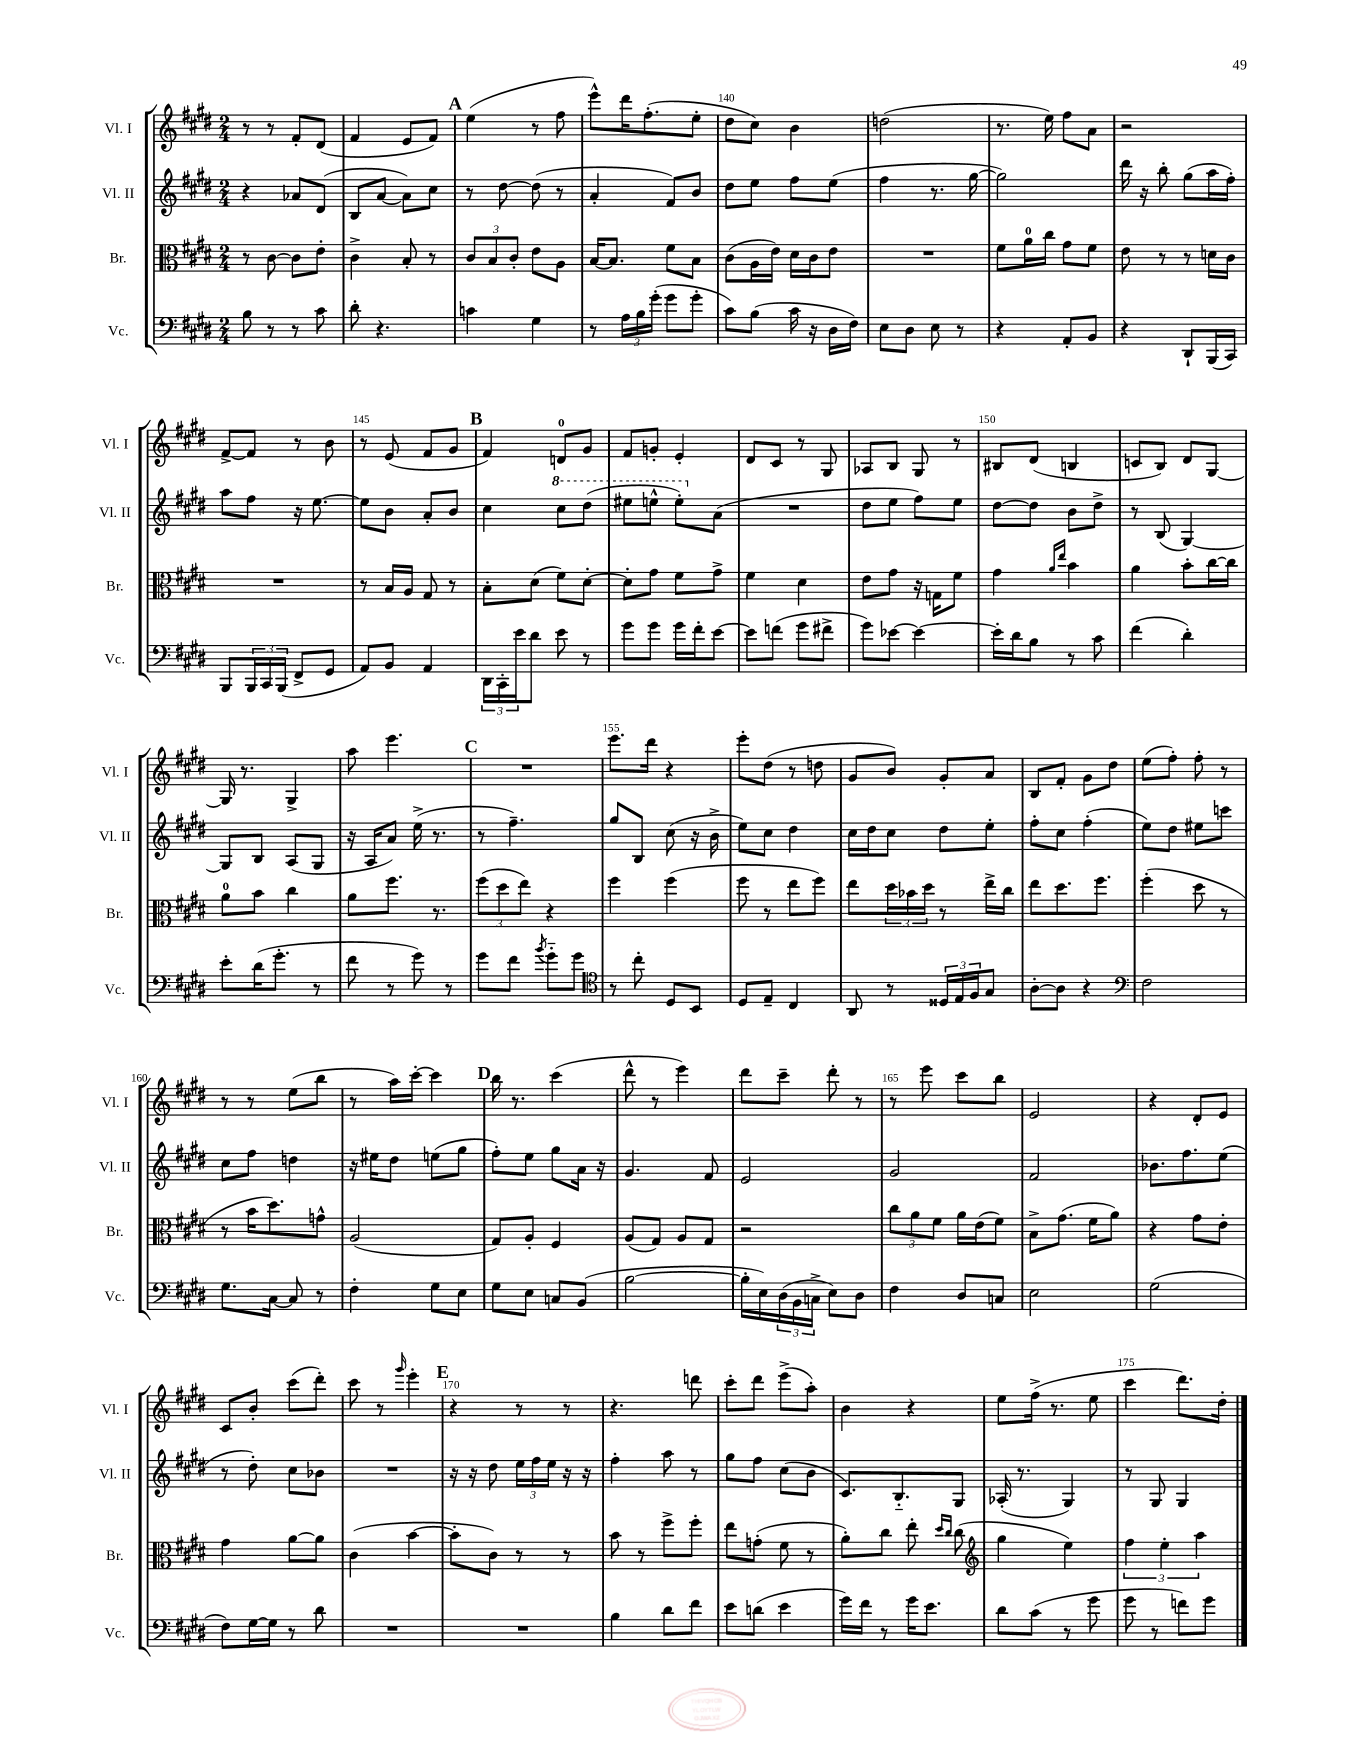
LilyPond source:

<<
\new StaffGroup <<
\new Staff = "s0" \with { instrumentName = "Vl. I" shortInstrumentName = "Vl. I" } {
    \clef treble \key e \major \numericTimeSignature \time 2/4
    r8 r8 fis'8-. dis'8( |
    fis'4 e'8 fis'8) |
    \mark \markup { \bold "A" } e''4( r8 fis''8 |
    e'''8-^) dis'''16 fis''8.-.( e''8-. |
    dis''8 cis''8) b'4 |
    d''2( |
    r8. e''16) fis''8 a'8 |
    r2 |
    fis'8~-> fis'8 r8 b'8 |
    r8 e'8( fis'8 gis'8 |
    \mark \markup { \bold "B" } fis'4) d'8-0 gis'8 |
    fis'8 g'8-. e'4-. |
    dis'8 cis'8 r8 gis8 |
    aes8 b8 gis8 r8 |
    bis8 dis'8( b4 |
    c'8 b8) dis'8 gis8~ |
    gis16 r8. gis4-> |
    a''8 e'''4. |
    \mark \markup { \bold "C" } R2 |
    e'''8. dis'''16 r4 |
    e'''8-. dis''8( r8 d''8 |
    gis'8 b'8) gis'8-. a'8 |
    b8 fis'8-. gis'8 dis''8 |
    e''8( fis''8-.) fis''8-. r8 |
    r8 r8 e''8( b''8 |
    r8 a''16) cis'''16~-. cis'''4 |
    \mark \markup { \bold "D" } b''16 r8. cis'''4( |
    dis'''8-^ r8 e'''4) |
    dis'''8 cis'''8-- dis'''8-. r8 |
    r8 e'''8 cis'''8 b''8 |
    e'2 |
    r4 dis'8-. e'8 |
    cis'8 b'8-. cis'''8( dis'''8-.) |
    cis'''8 r8 \grace { gis'''16 } e'''4-. |
    \mark \markup { \bold "E" } r4 r8 r8 |
    r4. d'''8 |
    cis'''8-. dis'''8 e'''8->( a''8-.) |
    b'4 r4 |
    e''8 fis''16->( r8. e''8 |
    cis'''4 dis'''8.) dis''16-. \bar "|." |
}
\new Staff = "s1" \with { instrumentName = "Vl. II" shortInstrumentName = "Vl. II" } {
    \clef treble \key e \major \numericTimeSignature \time 2/4
    r4 aes'8 dis'8( |
    b8 a'8~ a'8) cis''8 |
    \mark \markup { \bold "A" } r8 dis''8~ dis''8( r8 |
    a'4-. fis'8) b'8 |
    dis''8 e''8 fis''8 e''8( |
    fis''4 r8. gis''16~ |
    gis''2) |
    dis'''16 r16 b''8-. gis''8( a''16 fis''16-.) |
    a''8 fis''8 r16 e''8.~ |
    e''8 b'8 a'8-. b'8 |
    \mark \markup { \bold "B" } cis''4 \ottava #1 cis'''8 dis'''8( |
    eis'''8 e'''8-^ e'''8-.) \ottava #0 a'8( |
    R2 |
    dis''8 e''8 fis''8) e''8 |
    dis''8~ dis''8 b'8 dis''8-> |
    r8 b8( gis4~) |
    gis8 b8 a8( gis8 |
    r16 a16 a'8) e''16->( r8. |
    \mark \markup { \bold "C" } r8 fis''4.--) |
    gis''8 b8 cis''8( r16 b'16-> |
    e''8) cis''8 dis''4 |
    cis''16 dis''16 cis''8 dis''8 e''8-. |
    fis''8-. cis''8 fis''4-.( |
    e''8) dis''8 eis''8 c'''8 |
    cis''8 fis''8 d''4 |
    r16 eis''16 dis''8 e''8( gis''8 |
    \mark \markup { \bold "D" } fis''8-.) e''8 gis''8 a'16 r16 |
    gis'4. fis'8 |
    e'2 |
    gis'2 |
    fis'2 |
    bes'8. fis''8. e''8( |
    r8 dis''8-.) cis''8 bes'8 |
    R2 |
    \mark \markup { \bold "E" } r16 r16 dis''8 \tuplet 3/2 { e''16 fis''16 e''16 } r16 r16 |
    fis''4-. a''8 r8 |
    gis''8 fis''8 cis''8( b'8 |
    cis'8.) b8.-_ gis8 |
    aes16-.( r8. gis4) |
    r8 gis8 gis4 \bar "|." |
}
\new Staff = "s2" \with { instrumentName = "Br." shortInstrumentName = "Br." } {
    \clef alto \key e \major \numericTimeSignature \time 2/4
    r8 cis'8~ cis'8 e'8-. |
    cis'4-> b8-. r8 |
    \mark \markup { \bold "A" } \tuplet 3/2 { cis'8 b8 cis'8-. } e'8 a8 |
    b16~ b8. fis'8 b8 |
    cis'8( a16 e'16) dis'16 cis'16 e'8 |
    R2 |
    fis'8 a'16-0 cis''16 gis'8 fis'8 |
    e'8 r8 r8 d'16 cis'16 |
    R2 |
    r8 b16 a16 gis8 r8 |
    \mark \markup { \bold "B" } b8-. dis'8( fis'8) dis'8~-. |
    dis'8-. gis'8 fis'8 gis'8-> |
    fis'4 dis'4 |
    e'8 gis'8 r16 g16 fis'8 |
    gis'4 \grace { a'16 e''16 } b'4 |
    a'4 b'8-. cis''16~ cis''16 |
    a'8-0 b'8 cis''4 |
    a'8 fis''8. r8. |
    \mark \markup { \bold "C" } \tuplet 3/2 { fis''8( dis''8 e''8) } r4 |
    fis''4 fis''4( |
    fis''8 r8 e''8 fis''8) |
    e''8 \tuplet 3/2 { dis''16 bes'16 dis''16 } r8 e''16-> cis''16 |
    e''8 dis''8. fis''8. |
    fis''4-.( dis''8 r8 |
    r8 b'16 dis''8.) g'8-^ |
    a2( |
    \mark \markup { \bold "D" } gis8) a8-. fis4 |
    a8( gis8) a8 gis8 |
    r2 |
    \tuplet 3/2 { cis''8 a'8 fis'8 } a'16 e'16( fis'8) |
    b8-> gis'8.( fis'16 a'8) |
    r4 gis'8 e'8-. |
    gis'4 a'8~ a'8 |
    cis'4( b'4~ |
    \mark \markup { \bold "E" } b'8-. cis'8) r8 r8 |
    b'8 r8 fis''8-> fis''8-. |
    e''8 g'8-.( fis'8 r8 |
    a'8-.) cis''8 e''8-. \grace { dis''16 cis''16 } cis''8( |
    \clef treble gis''4 e''4) |
    \tuplet 3/2 { fis''4 e''4-. a''4 } \bar "|." |
}
\new Staff = "s3" \with { instrumentName = "Vc." shortInstrumentName = "Vc." } {
    \clef bass \key e \major \numericTimeSignature \time 2/4
    b8 r8 r8 cis'8 |
    dis'8-. r4. |
    \mark \markup { \bold "A" } c'4 gis4 |
    r8 \tuplet 3/2 { a16 b16 gis'16-.( } gis'8 gis'8-. |
    cis'8) b8( cis'16 r16 dis16 fis16) |
    e8 dis8 e8 r8 |
    r4 a,8-. b,8 |
    r4 dis,8-! b,,16( cis,16) |
    b,,8 \tuplet 3/2 { b,,16 cis,16 b,,16( } fis,8-> gis,8 |
    a,8) b,8 a,4 |
    \mark \markup { \bold "B" } \tuplet 3/2 { dis,16 cis,16-. e'16 } dis'8 e'8 r8 |
    gis'8 gis'8 gis'16 fis'16-. e'8~ |
    e'8 f'8( gis'8 fis'8-> |
    gis'8) ees'8~ ees'4~ |
    ees'16-. dis'16 b8 r8 cis'8 |
    fis'4( dis'4-.) |
    e'8-. dis'16( gis'8.-. r8 |
    fis'8 r8 gis'8) r8 |
    \mark \markup { \bold "C" } gis'8 fis'8 \acciaccatura { b'8 } gis'8-_ gis'8 |
    \clef tenor r8 cis''8-. dis8 b,8 |
    dis8 e8-- cis4 |
    a,8 r8 \tuplet 3/2 { disis16 e16 fis16 } gis8 |
    a8~-. a8 r4 |
    \clef bass fis2 |
    gis8. cis16~ cis8 r8 |
    fis4-. gis8 e8 |
    \mark \markup { \bold "D" } gis8 e8 c8 b,8( |
    b2~ |
    b16-. e16) \tuplet 3/2 { dis16( b,16 c16-> } e8) dis8 |
    fis4 dis8 c8 |
    e2 |
    gis2( |
    fis8) gis16~ gis16 r8 dis'8 |
    R2 |
    \mark \markup { \bold "E" } R2 |
    b4 dis'8 fis'8 |
    e'8 d'8( e'4 |
    gis'16) fis'16 r8 gis'16 e'8. |
    dis'8 cis'8( r8 gis'8 |
    gis'8 r8 f'8) gis'8 \bar "|." |
}
>>
>>
\layout { \context { \Score currentBarNumber = #136 \override BarNumber.break-visibility = ##(#f #t #t) barNumberVisibility = #(every-nth-bar-number-visible 5) } }
